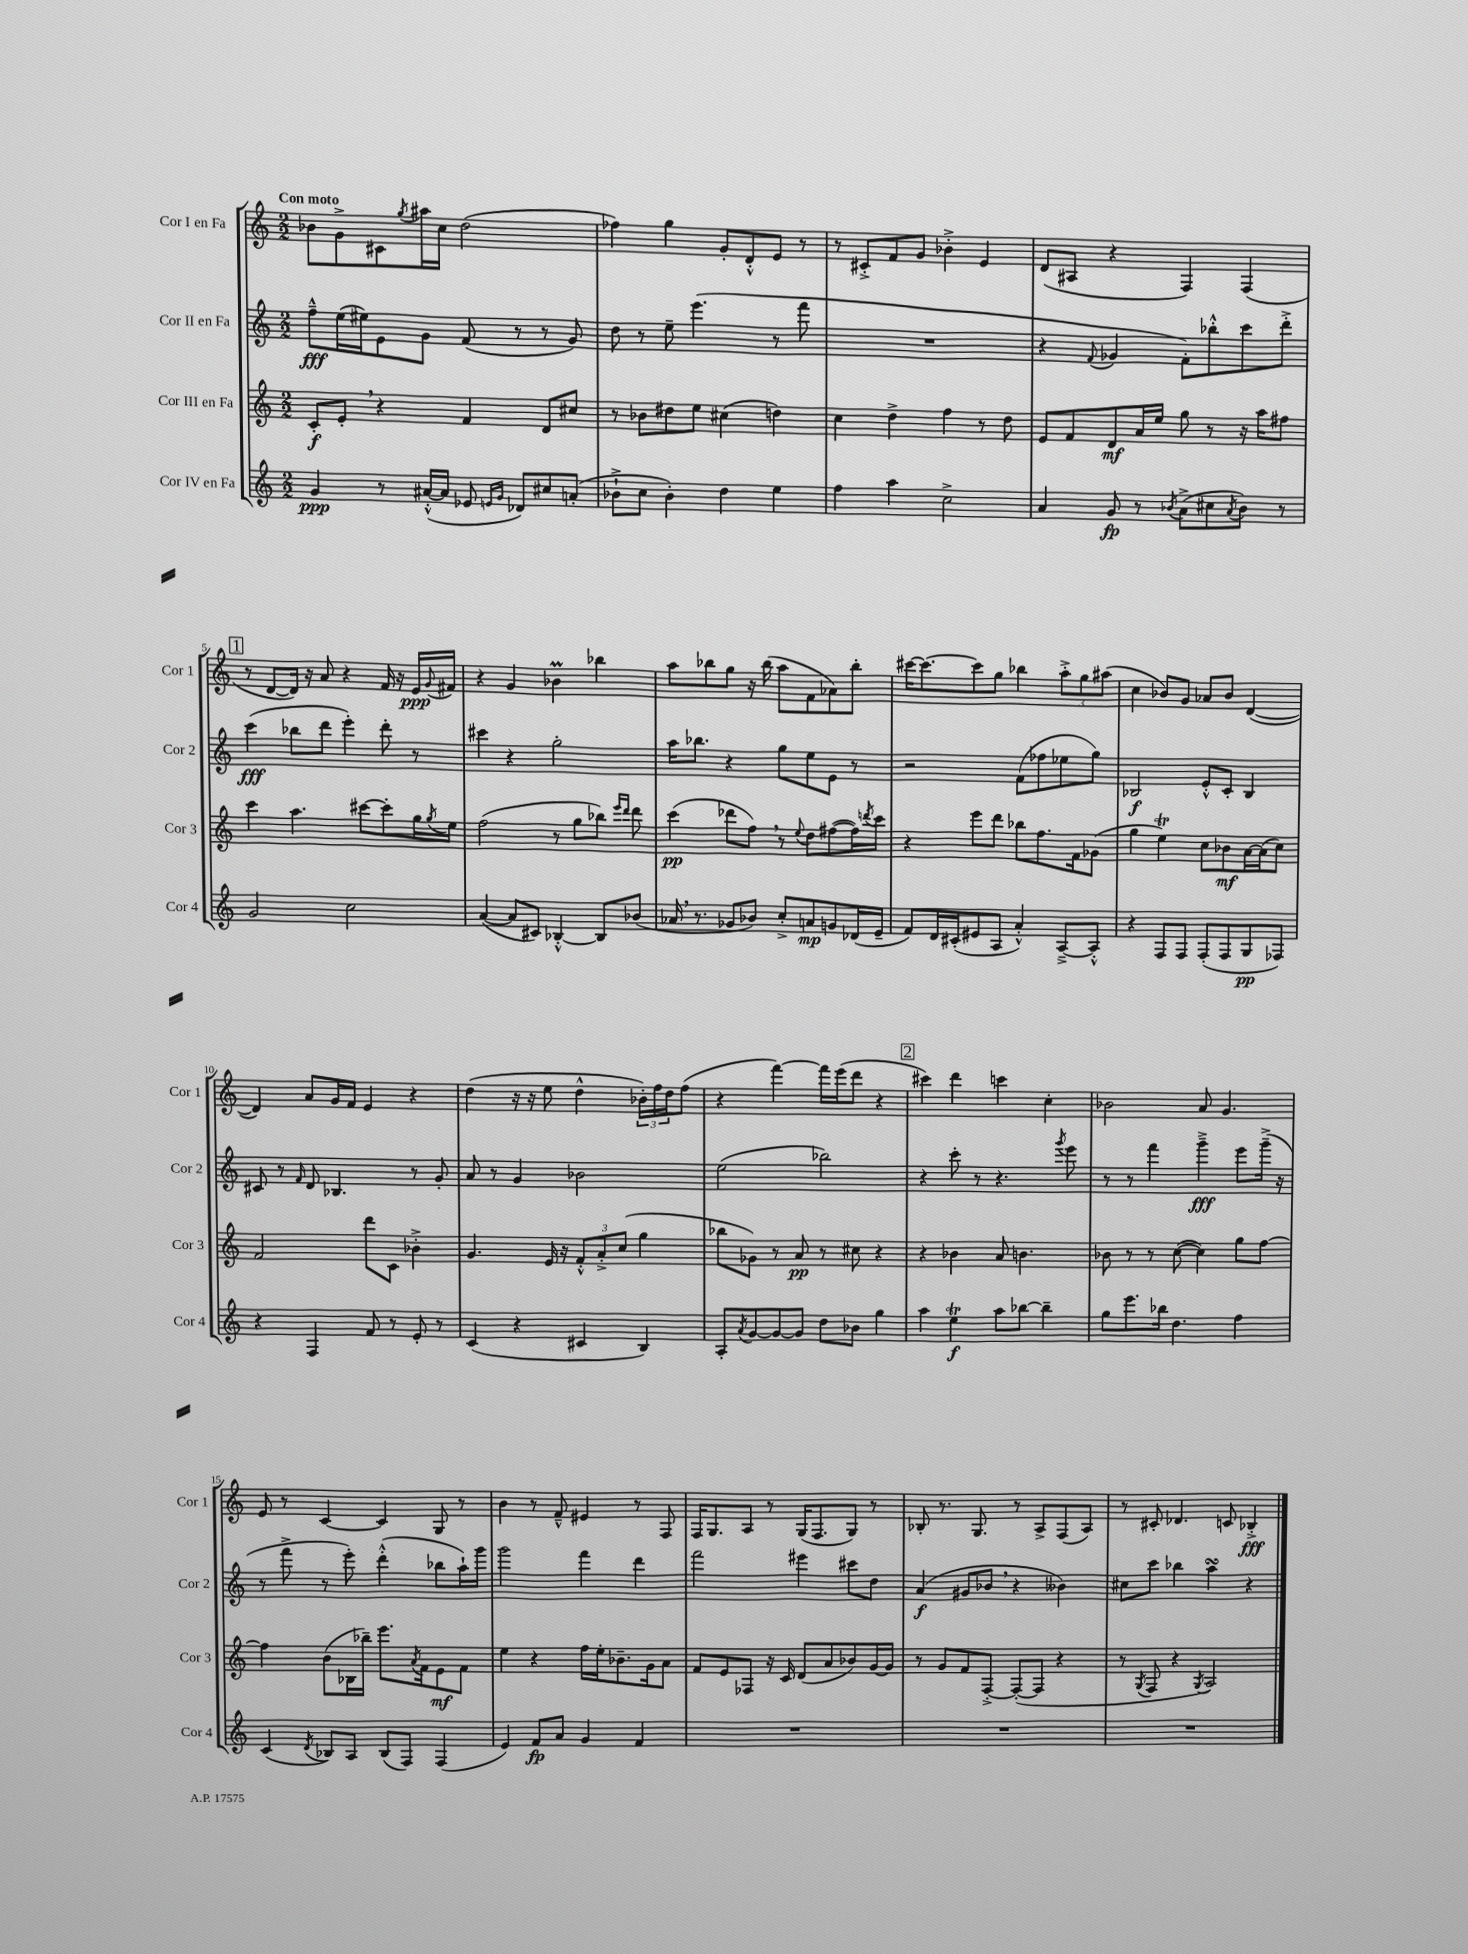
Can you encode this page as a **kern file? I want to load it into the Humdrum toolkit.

**kern	**kern	**kern	**kern
*staff4	*staff3	*staff2	*staff1
*clefG2	*clefG2	*clefG2	*clefG2
*k[]	*k[]	*k[]	*k[]
*M2/2	*M2/2	*M2/2	*M2/2
4g	8c'	8ff~^^	8b-
.	8e'	(16ee	8g^
.	.	16ee#)	.
8r	4r	8e	8c#
.	.	.	8qgg
([16a#'^^	.	8g	16aa#
16a#]	.	.	16cc
8e-	4f	(8f	(2dd
16qqe	.	.	.
16qqg	.	.	.
8d-)	.	8r	.
8cc#	8d	8r	.
(8a'	8cc#	8g)	.
=	=	=	=
8b-`^	8r	8dd	4ff-)
8cc	8b-	8r	.
4b-')	8dd#	8ee~	4gg
.	8ee	(4.eee	.
4dd	(4cc#	.	8g'
.	.	.	8d'^^
4ee	4dd)	8r	8e
.	.	8fff	8r
=	=	=	=
4ff	4cc	1r	8r
.	.	.	8c#'^
4aa	4dd^	.	8f
.	.	.	8g
2cc^	4ff	.	4b-'^
.	8r	.	4e
.	8dd	.	.
=	=	=	=
4a	8e	4r	(8d
.	8f	.	8A#
.	.	8qqf	.
8g	8d	4g-	4r
8r	16a	.	.
.	16ee	.	.
8qb-	.	.	.
(8a^	8gg	8f')	4F)
8cc#	8r	8bb-'^^	.
8qa	.	.	.
8b-)	16r	8ccc	(4F
.	16aa	.	.
8r	8ff#	8ddd'^	.
=	=	=	=
2g	4ccc	(4ccc	8r
.	.	.	[8d
.	4.aa	8bb-	16d])
.	.	.	16r
.	.	8ddd	8a
2cc	.	4eee')	4r
.	[8ccc#	.	.
.	8ccc#']	8ddd'	16f
.	.	.	16r
.	16gg	8r	16e
.	8qgg	.	8qqg
.	16ee	.	16f#
=	=	=	=
([4a	(2ff	4ccc#	4r
8a]	.	4r	4g
8c#)	.	.	.
[4B-'^^	8r	2gg'	4b-
.	8gg	.	.
8B-]	8bb-)	.	4bb-
.	16qqeee	.	.
.	16qqddd	.	.
(8b-	8ddd	.	.
=	=	=	=
16a-	(4ccc	16aa	8aa
8.r	.	8.bb-	.
.	.	.	8bb-
8g-	8ddd-	4r	8gg
8b-)	8ff)	.	16r
.	.	.	(16bb-
8cc'^	8r	8gg	8aa
.	8qqee	.	.
8a	8dd	8ee	8f
8g	([8ff#	8e	8a-)
(16d-	16ff#])	8r	8bb-'
.	8qddd	.	.
16e~	16ccc	.	.
=	=	=	=
8f)	4r	2r	[16ccc#
.	.	.	8.ccc#_
16d	.	.	.
(16c#'	.	.	.
8e#	8eee	.	8ccc#]
8A	8ddd	.	8gg
4a'^^)	8bb-	(8f	4bb-
.	8.ff	8ff-	.
[8A~^	.	8ee-	12aa'^
.	16f	.	.
.	.	.	12gg
8A'^^]	(8g-	8gg)	.
.	.	.	(12aa#
=	=	=	=
4r	4gg	2B-	4cc
8F	4ee)	.	8b-)
8F	.	.	8g
(8F'	8cc	8e'^^	8a-
8F	8b-	8c'	8b-
8G	[16a	4B-	([4d
.	(16a]	.	.
8F-)	8cc)	.	.
=	=	=	=
4r	2f	8c#	4d])
.	.	8r	.
.	.	16qqf	.
4F	.	8d	8a
.	.	4.B-	16g
.	.	.	16f
8f	8ddd	.	4e
8r	8c	.	.
8e'	4b-'^	8r	4r
8r	.	8g'	.
=	=	=	=
(4c	4.g	8a	(4dd
.	.	8r	.
4r	.	4g	16r
.	.	.	16r
.	16e	.	8ee
.	16r	.	.
4c#	12f'^^	2b-	4dd^^
.	12a'^	.	.
.	(12cc	.	.
4B)	4gg	.	24b-')
.	.	.	24ff
.	.	.	24dd
.	.	.	(8ff
=	=	=	=
8A'	8bb-	(2ee	4r
8qa	.	.	.
[8g	8g-)	.	.
8g_	8r	.	[4fff)
8g]	8a	.	.
8dd	8r	2bb-)	16fff]
.	.	.	(16eee
8b-	8cc#	.	8ddd
4gg	4r	.	4r
=	=	=	=
4aa	4r	4r	4ccc#)
4ee	4b-	8ccc'	4ddd
.	.	8r	.
8aa	8a	4.r	4ccc
[8bb-	4.b	.	.
4bb-~]	.	.	4cc'
.	.	8qggg	.
.	.	8eee	.
=	=	=	=
8gg	8b-	8r	2b-
8.eee	8r	8r	.
.	8r	4fff	.
16bb-	.	.	.
4.dd	([8cc	.	.
.	4cc])	4ggg~^	8a
.	.	.	4.g
4ff	8gg	8eee	.
.	[8ff	(16ggg~^	.
.	.	16r	.
=	=	=	=
(4c	4ff]	8r	8e
.	.	8fff^	8r
8qd	.	.	.
8B-)	(8b	8r	[4c
8A	16B-	8eee')	.
.	16bb-~)	.	.
(8B-	8.eee	(4ddd'^^	4c]
8F)	.	.	.
.	8qa	.	.
.	16f	.	.
(4F	8e	8bb-	8G
.	8f	16aa`)	8r
.	.	16ggg	.
=	=	=	=
4e)	4ee	2ggg	4b
8f	4r	.	8r
8a	.	.	8f~^^
4g	16ff	4fff	4e#
.	16ee'	.	.
.	8.b-~	.	.
4f	.	4ddd	8r
.	16g	.	.
.	8a	.	8F
=	=	=	=
1r	8f	2fff	16F
.	.	.	8.G
.	8e	.	.
.	8F-	.	8A
.	16r	.	8r
.	16c	.	.
.	(8d	4eee#	(16G
.	.	.	8.F
.	8a	.	.
.	8b-)	8ccc#	8G)
.	[16g	8dd	8r
.	16g]	.	.
=	=	=	=
1r	8r	(4a	8B-'
.	8g	.	8.r
.	8f	8g#	.
.	.	.	8.G
.	[8F'^	8b-	.
.	(8F'_	4r	8r
.	8F]	.	8A^
.	4r	4b--)	(8F
.	.	.	8A)
=	=	=	=
1r	8r	8cc#	8r
.	8qG	.	.
.	8F	8ccc	8c#'
.	4r	4bb-	4.d-
.	8qG	.	.
.	2A)	4aa	.
.	.	.	8c
.	.	4r	4B-'^
==	==	==	==
*-	*-	*-	*-
